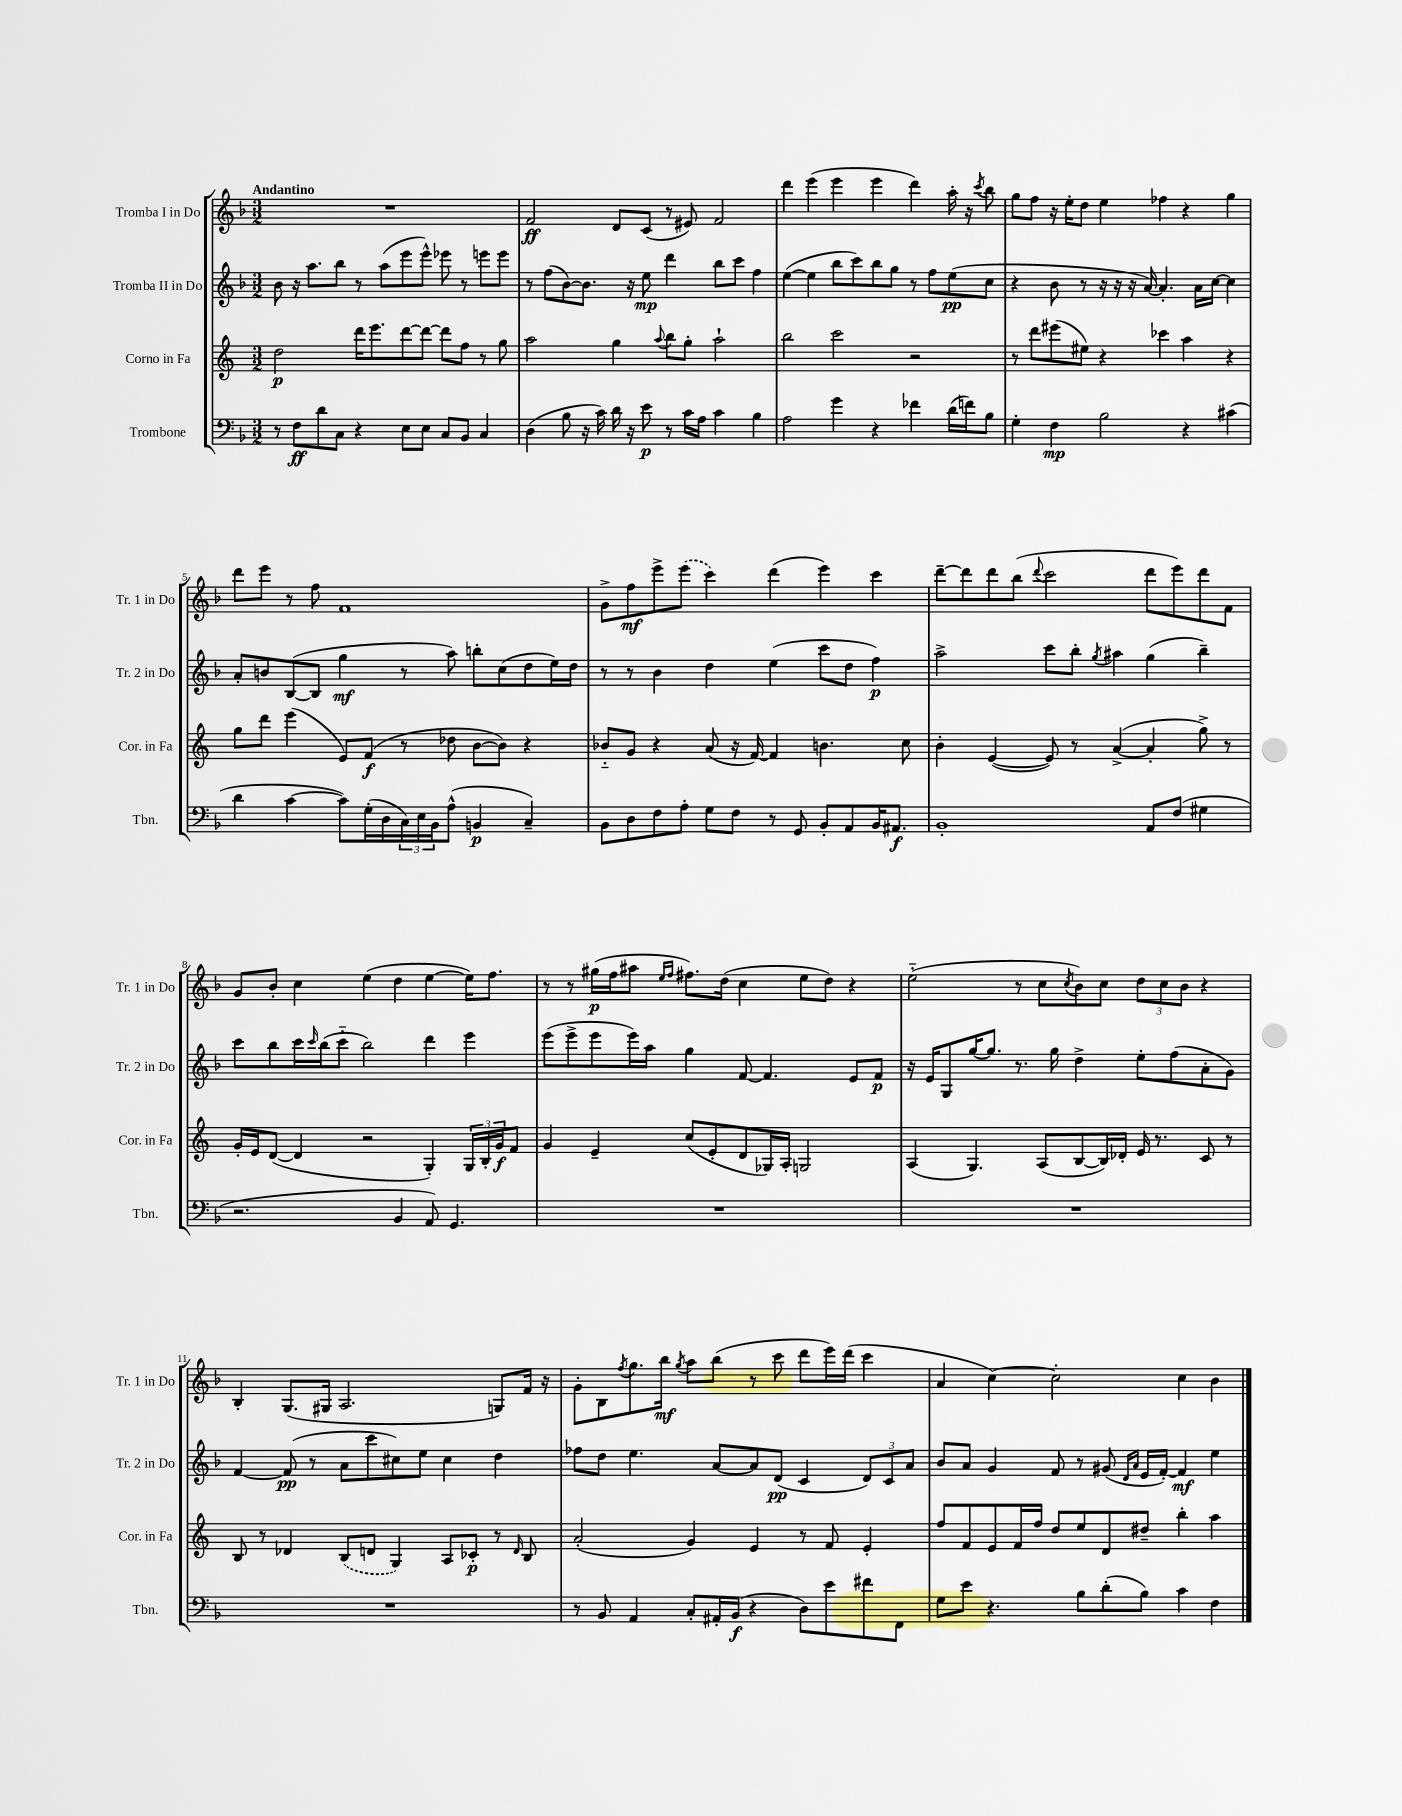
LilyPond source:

<<
\new StaffGroup <<
\new Staff = "s0" \with { instrumentName = "Tromba I in Do" shortInstrumentName = "Tr. 1 in Do" } {
    \clef treble \key f \major \numericTimeSignature \time 3/2 \tempo "Andantino"
    R1. |
    f'2\ff d'8 c'8( r8 eis'8) f'2 |
    d'''4 e'''4( e'''4 e'''4 d'''4) a''16-. r16 \acciaccatura { c'''8 } bes''8 |
    g''8 f''8 r16 e''16-. d''8 e''4 fes''4 r4 g''4 |
    d'''8 e'''8 r8 f''8 f'1 |
    g'8-> f''8\mf e'''8-> \once \slurDashed e'''8( c'''4) d'''4( e'''4) c'''4 |
    d'''8~-- d'''8 d'''8 bes''8( \appoggiatura { d'''8 } c'''2 d'''8 e'''8) d'''8 f'8 |
    g'8 bes'8-. c''4 e''4( d''4 e''4~ e''16) f''8. |
    r8 r8 gis''16\p( f''16 ais''8 \grace { e''16 f''16 } fis''8.) d''16( c''4 e''8 d''8) r4 |
    e''2-_( r8 c''8 \acciaccatura { c''8 } bes'8) c''8 \tuplet 3/2 { d''8 c''8 bes'8 } r4 |
    bes4-. g8.( gis16 a2. g8) f'16 r16 |
    g'8-. bes8 \acciaccatura { f''8 } g''8. bes''16\mf \acciaccatura { g''8 } a''8 bes''8( r8 c'''8 d'''8 e'''16) d'''16( c'''4 |
    a'4 c''4~) c''2-. c''4 bes'4 \bar "|." |
}
\new Staff = "s1" \with { instrumentName = "Tromba II in Do" shortInstrumentName = "Tr. 2 in Do" } {
    \clef treble \key f \major \numericTimeSignature \time 3/2
    bes'8 r16 a''8. bes''8 r8 a''8( e'''8 e'''8-^) ees'''8 r8 e'''8 e'''8 |
    r8 f''8( bes'8~) bes'8. r16 e''8\mp d'''4 bes''8 c'''8 f''4 |
    e''4~( e''4 bes''8 c'''8) bes''8 g''8 r8 f''8 e''8\pp( c''8 |
    r4 bes'8 r8 r16 r16 r16 a'16~) a'4.-. a'16 c''16~ c''4 |
    a'8-. b'8 bes8~( bes8 g''4\mf r8 a''8) b''8-. c''8( d''8 e''16) d''16 |
    r8 r8 bes'4 d''4 e''4( c'''8 d''8 f''4\p) |
    a''2-> c'''8 bes''8-. \acciaccatura { g''8 } ais''4 g''4( bes''4--) |
    c'''8 bes''8 c'''16 \grace { c'''16 } bes''16( c'''8-_ bes''2) d'''4 e'''4 |
    e'''8( e'''8-> e'''8 e'''16) a''16 g''4 f'8~ f'4. e'8 f'8\p |
    r16 e'16 g8 g''16~ g''8. r8. g''16 d''4-> e''8-. f''8( a'8-. g'8) |
    f'4~ f'8\pp( r8 a'8 c'''8 cis''8) e''8 cis''4 d''4 |
    fes''8 d''8 e''4. a'8~ a'8 d'8\pp( c'4 \tuplet 3/2 { d'8) c'8 a'8 } |
    bes'8 a'8 g'4 f'8 r8 gis'8( \grace { d'16 a'16 } e'16 f'16~-.) f'4\mf e''4 \bar "|." |
}
\new Staff = "s2" \with { instrumentName = "Corno in Fa" shortInstrumentName = "Cor. in Fa" } {
    \clef treble \key c \major \numericTimeSignature \time 3/2
    d''2\p d'''16 e'''8. d'''8~ d'''8~ d'''8 f''8 r8 g''8 |
    a''2 g''4 \appoggiatura { a''8 } b''8 g''8-. a''2-! |
    b''2 c'''2 r2 |
    r8 d'''8 eis'''8( eis''8) r4 ces'''4 a''4 r4 |
    g''8 d'''8 e'''4( e'8) f'8\f( r8 des''8 b'8~ b'8) r4 |
    bes'8-_ g'8 r4 a'8( r16 f'16~) f'4 b'4. c''8 |
    b'4-. e'4~( e'8) r8 a'4~->( a'4-. g''8->) r8 |
    g'16-. e'16 d'8~( d'4 r2 g4-.) \tuplet 3/2 { g16 b16-. g'16\f } f'8 |
    g'4 e'4-- c''8( e'8-. d'8 ges16) a16-. g2 |
    a4( g4.) a8( b8~ b16) des'16-. e'16 r8. c'8 r8 |
    b8 r8 des'4 \once \slurDashed b8( d'8 g4) a8 ces'8-.\p r8 \grace { d'16 } b8 |
    a'2-.( g'4) e'4 r8 f'8 e'4-. |
    f''8 f'8 e'8 f'16 f''16 d''8 e''8 d'8 dis''8-- b''4-. a''4 \bar "|." |
}
\new Staff = "s3" \with { instrumentName = "Trombone" shortInstrumentName = "Tbn." } {
    \clef bass \key f \major \numericTimeSignature \time 3/2
    r8 f8\ff d'8 c8 r4 e8 e8 c8 bes,8 c4 |
    d4( bes8 r16 c'16) d'16 r16 e'8\p r8 c'16 a16 c'4 bes4 |
    a2 g'4 r4 fes'4 d'16( f'16) bes8 |
    g4-. f4\mp bes2 r4 cis'4( |
    d'4 c'4~ c'8) g16-.( d16 \tuplet 3/2 { c16) e16 bes,16 } a8-^( b,4\p c4--) |
    bes,8 d8 f8 a8-. g8 f8 r8 g,8 bes,8-. a,8 bes,16 ais,8.\f |
    bes,1-. a,8 f8( gis4 |
    r2. bes,4 a,8) g,4. |
    R1. |
    R1. |
    R1. |
    r8 bes,8 a,4 c8-. ais,16-. bes,16\f( r4 d8) e'8 fis'8 f,8 |
    g8 e'8 r4. bes8 d'8-.( bes8) c'4 f4 \bar "|." |
}
>>
>>
